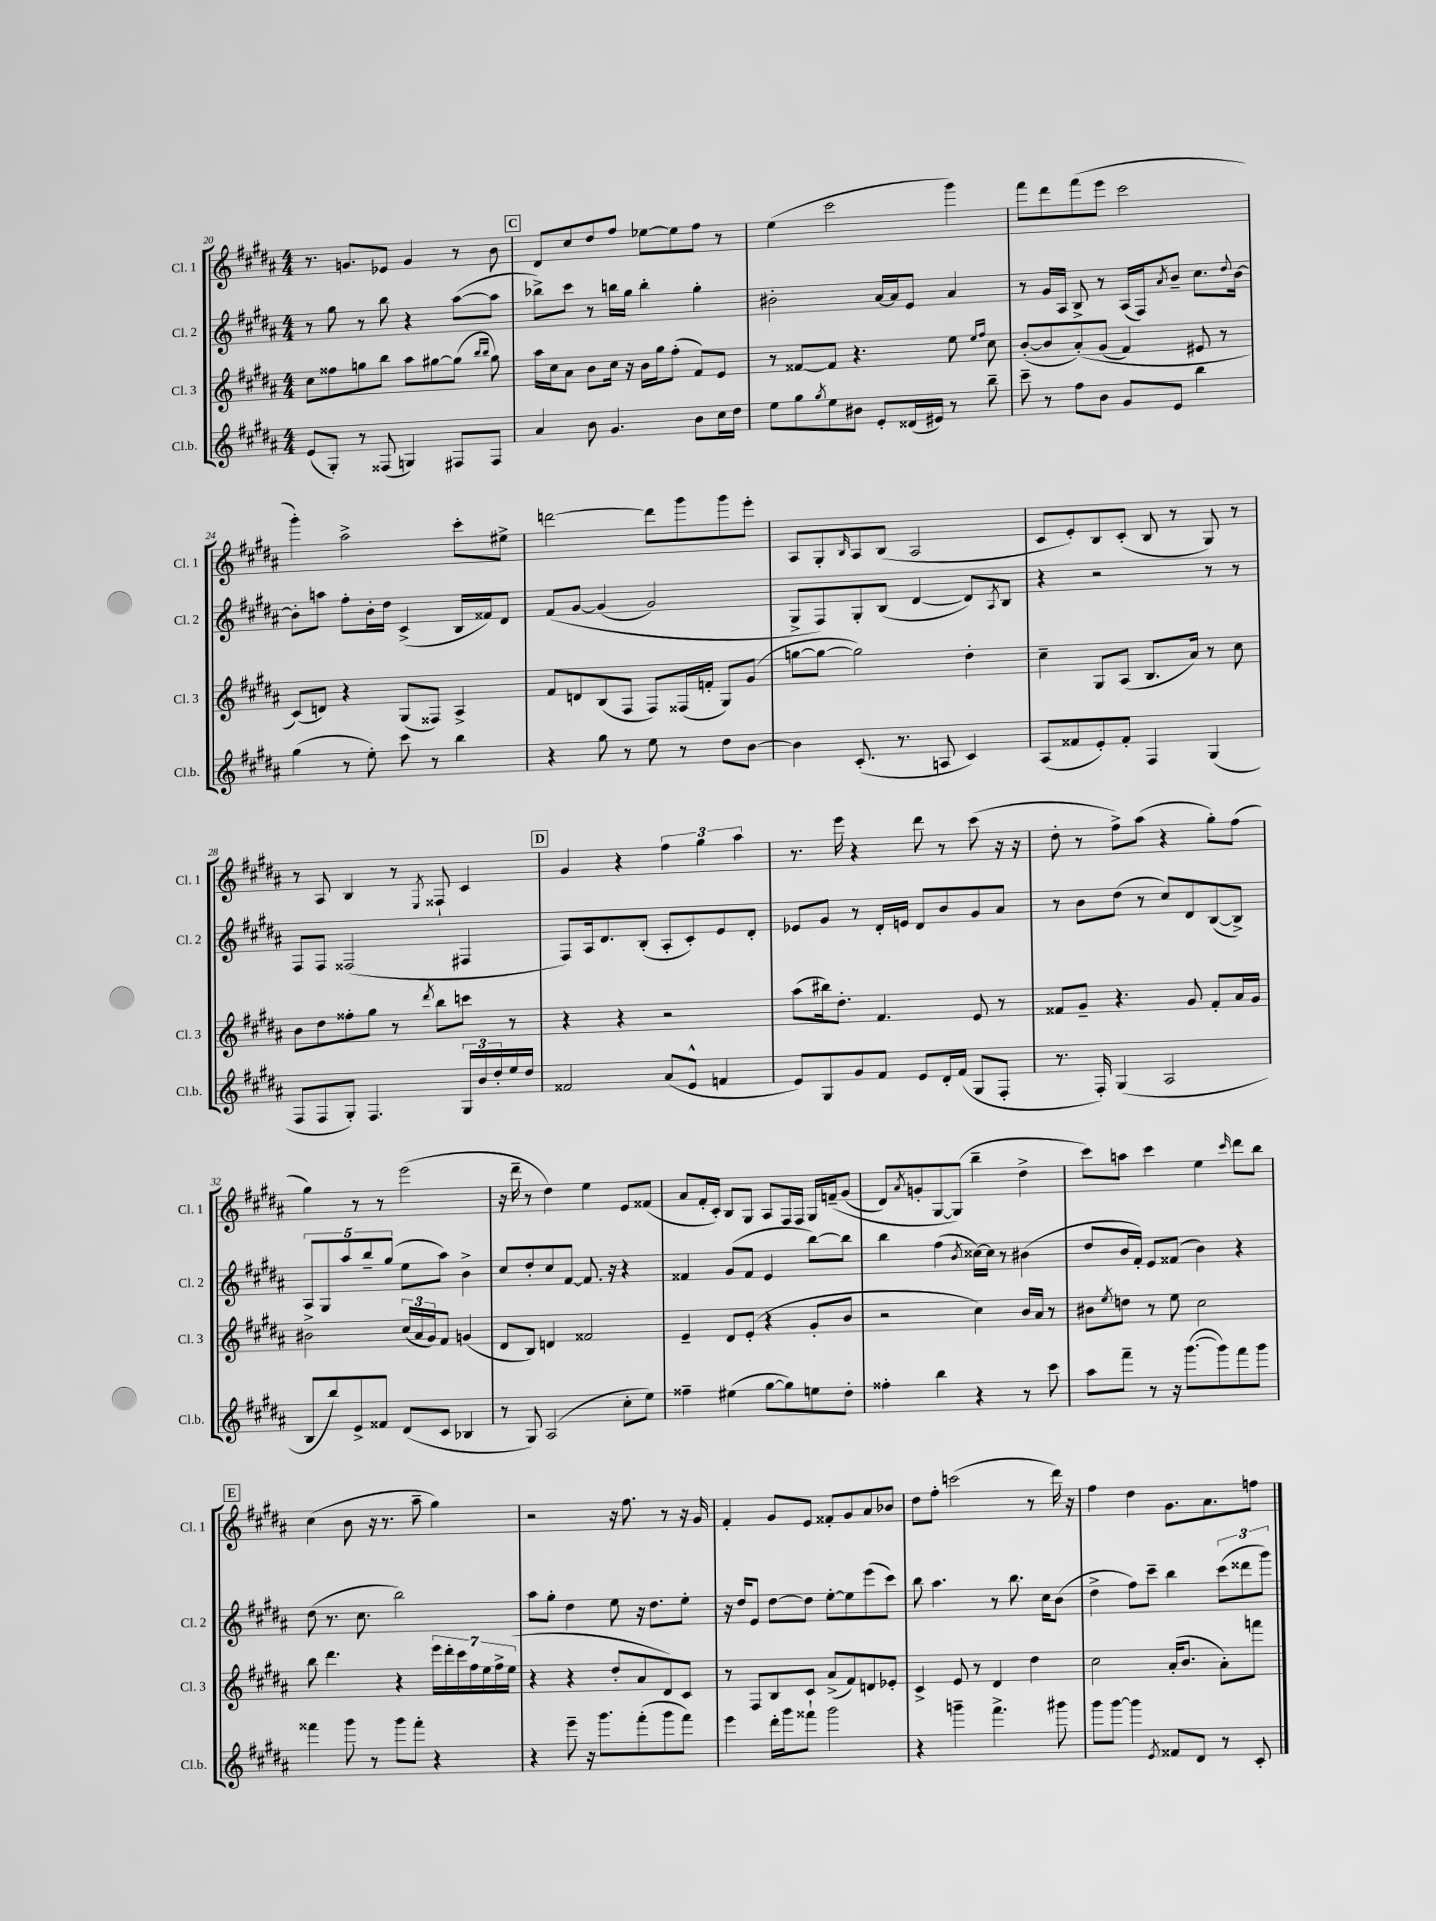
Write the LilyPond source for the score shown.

<<
\new StaffGroup <<
\new Staff = "s0" \with { instrumentName = "Cl. 1" shortInstrumentName = "Cl. 1" } {
    \clef treble \key b \major \numericTimeSignature \time 4/4
    r8. g'8. ees'8 g'4 r8 b'8 |
    \mark \markup { \box "C" } dis'8 cis''8 dis''8 fis''8 ees''8~ ees''8 fis''8 r8 |
    e''4( cis'''2 gis'''4) |
    fis'''8 dis'''8 fis'''8( e'''8 cis'''2 |
    gis'''4-.) ais''2-> cis'''8-. eis''8-> |
    d'''2~ d'''8 gis'''8 gis'''8 e'''8-. |
    ais8 gis8-. \grace { b16 } ais8 b8( ais2 |
    cis'8 e'8-.) b8 cis'8-.( b8 r8 gis8) r8 |
    r8 ais8 b4 r8 \acciaccatura { e8 } fisis8-! cis'4 |
    \mark \markup { \box "D" } gis'4 r4 \tuplet 3/2 { fis''4 gis''4 ais''4 } |
    r8. e'''16 r4 dis'''8 r8 cis'''8( r16 r16 |
    dis''8-. r8 fis''8->) ais''8( r4 gis''8-.) fis''8( |
    gis''4) r8 r8 e'''2( |
    r16 dis'''16-- r8 dis''4) e''4 e'8 fisis'8( |
    ais'8 fis'16-. cis'16-.) b8 gis8 ais8 fis16 fis16 gis16 f'16--\( gis'8( |
    dis'8) \acciaccatura { ais'8 } g'8-. gis8~ gis8(\) b''4-- dis''4-> |
    cis'''8) a''8 cis'''4 e''4 \grace { cis'''16 } dis'''8 b''8 |
    \mark \markup { \box "E" } cis''4( b'8 r16 r8. ais''8-- gis''4) |
    r2 r16 fis''8. r8 r16 gis'16 |
    fis'4-. gis'8 e'8 fisis'8-. gis'8 ais'8 bes'8 |
    dis''8 fis''8-. c'''2( r8 dis'''16) r16 |
    fis''4 dis''4 gis'8. ais'8. f''8 \bar "|." |
}
\new Staff = "s1" \with { instrumentName = "Cl. 2" shortInstrumentName = "Cl. 2" } {
    \clef treble \key b \major \numericTimeSignature \time 4/4
    r8 gis''8 r8 b''8 r4 ais''8~( ais''8 |
    \mark \markup { \box "C" } bes''8->) cis'''8 r8 b''16 gis''16 b''4-. gis''4-. |
    bis'2-. ais'16~ ais'16 e'8 ais'4 |
    r8 gis'16 ais16 b8-> r8 ais16( fis16) \acciaccatura { ais'8 } b'8-- cis''8. \appoggiatura { dis''8 } b'16~ |
    b'8-. a''8 fis''8-. b'16-. dis''16 cis'4->( b16 fisis'16) dis'8 |
    fis'8\( gis'8~ gis'4( gis'2) |
    gis8-> fis8\) gis8-. b8( dis'4~ dis'8) \acciaccatura { ais8 } b8 |
    r4 r2 r8 r8 |
    fis8 fis8 fisis2( fis4 |
    \mark \markup { \box "D" } fis8) ais16 dis'8. b8-.( ais8-. cis'8-.) e'8 dis'8-. |
    ees'8 gis'8 r8 dis'16-. e'16 dis'8 b'8 gis'8 ais'8 |
    r8 b'8 dis''8( r8 cis''8) dis'8 b8~( b8->) |
    \tuplet 5/4 { ais8 gis8 ais''8 b''8-- gis''8( } e''8 ais''8) b'4-> |
    cis''8 dis''8-. cis''8 fis'8~ fis'8. r16 r4 |
    fisis'4 gis'8( fisis'8 e'4 b''8~) b''8 |
    b''4 fis''4( \acciaccatura { b'8 } cisis''16~) cisis''16 r8 bis'4( |
    dis''8 b'16 fis'16-.) e'8 fisis'8( b'4) r4 |
    \mark \markup { \box "E" } dis''8( r8. cis''8. b''2) |
    ais''8 gis''8-. dis''4 e''8 r16 dis''8. e''8-. |
    r16 dis''16 e'8 dis''8~ dis''8 e''8~-. e''8 e'''8( cis'''8) |
    b''8 ais''4. r8 b''8. cis''16 b'8( |
    dis''4-> fis''8) cis'''8-- b''4 \tuplet 3/2 { cis'''8( disis'''8 gis'''8) } \bar "|." |
}
\new Staff = "s2" \with { instrumentName = "Cl. 3" shortInstrumentName = "Cl. 3" } {
    \clef treble \key b \major \numericTimeSignature \time 4/4
    cis''8 fisis''8 g''8 b''8 ais''8 gis''8~ gis''8( \grace { b''16 b''16 } gis''8) |
    \mark \markup { \box "C" } ais''16 cis''16 ais'8 b'8 cis''16 r16 b'16 gis''16 fis''8-.( fis'8) e'8 |
    r8 fisis'8~ fisis'8 r4. e''8 \grace { e''16 fis''16 } cis''8 |
    b'8~-.( b'8 ais'8-.)\( gis'8( fis'4) eis'8 r8 |
    cis'8(\) d'8) r4 gis8( fisis8) ais4-> |
    fis'8 d'8 b8( fis8 fis8) fisis16( f'16-. gis8) gis'8( |
    g''8~ g''8~ g''2) dis''4-. |
    cis''4-- gis8 ais8( b8. ais'16) r8 cis''8 |
    b'8 dis''8 fisis''8-. gis''8 r8 \acciaccatura { dis'''8 } b''8 c'''8 r8 |
    \mark \markup { \box "D" } r4 r4 r2 |
    ais''8( bis''16) dis''8.-. fis'4. e'8 r8 |
    fisis'8 gis'8-- r4. gis'8 fisis'8-. ais'16 gis'16 |
    bis'2-> \tuplet 3/2 { cis''16( ais'16 gis'16) } fis'8 g'4( |
    dis'8 b8) d'4 fisis'2 |
    e'4-- dis'8 e'8-.( r4 gis'8-. b'8 |
    r2 cis''4) b'16 ais'16 r8 |
    bis'8 \acciaccatura { e''8 } d''8 r8 e''8 cis''2 |
    \mark \markup { \box "E" } b''8 dis'''4. r4 \tuplet 7/4 { e'''16 dis'''16-. cis'''16 fis''16 e''16 fis''16-> e''16( } |
    r4 r4 dis''8-. ais'8 dis'8) cis'8 |
    r8 fis8 b8 cis'8 ais'8->( fis'8) d'8 ees'8-. |
    cis'4-> e'8 r8 dis'4 dis''4 |
    cis''2 ais'16-.( b'8. ais'8-.) f'''8 \bar "|." |
}
\new Staff = "s3" \with { instrumentName = "Cl.b." shortInstrumentName = "Cl.b." } {
    \clef treble \key b \major \numericTimeSignature \time 4/4
    e'8( gis8-.) r8 fisis8( g4) fis8 fis8 |
    \mark \markup { \box "C" } ais'4 b'8 gis'4. b'8 cis''16 dis''16 |
    e''8 gis''8 \acciaccatura { gis''8 } e''8 bis'8 e'8-. disis'16( eis'16) r8 b''8-- |
    cis'''8-- r8 fis''8 b'8 gis'8 e'8 b''4 |
    gis''4( r8 e''8-.) cis'''8 r8 b''4 |
    r4 gis''8 r8 e''8 r8 dis''8 b'8~ |
    b'4 cis'8.-.( r8. a8 cis'4) |
    ais8( fisis'8 e'8-.) fisis'8-. fis4 gis4( |
    fis8 fis8 gis8-.) fis4. \tuplet 3/2 { gis16 b'16 dis''16-. } e''16 dis''16 |
    \mark \markup { \box "D" } fisis'2 ais'8( e'8-^ f'4 |
    e'8) gis8 gis'8 fis'8 e'8 dis'16-. fis'16( gis8 fis8-. |
    r8. fis16-.) gis4( ais2 |
    b8 b''8) e'8-> fisis'8 dis'8( cis'8 bes4 |
    r8 gis8) ais2( cis''8-. e''8) |
    fisis''4-- eis''4( gis''8~ gis''8) e''8 dis''8-. |
    fisis''4-. b''4 r4 r8 cis'''8 |
    ais''8 fis'''8-- r8 r16 gis'''8.~( gis'''8) fis'''8 gis'''8 |
    \mark \markup { \box "E" } fisis'''4 gis'''8 r8 gis'''8 fisis'''8-. r4 |
    r4 e'''8-- r16 gis'''8. fis'''8-.( gis'''8 fis'''8) |
    e'''4 dis'''16-. gis'''16 fisis'''8-! gis'''2 |
    r4 g'''4-- fis'''4.-> gis'''8 |
    gis'''8 gis'''8~ gis'''4 \acciaccatura { e'8 } fisis'8 dis'8 r8 cis'8-. \bar "|." |
}
>>
>>
\layout { \context { \Score currentBarNumber = #20 } }
